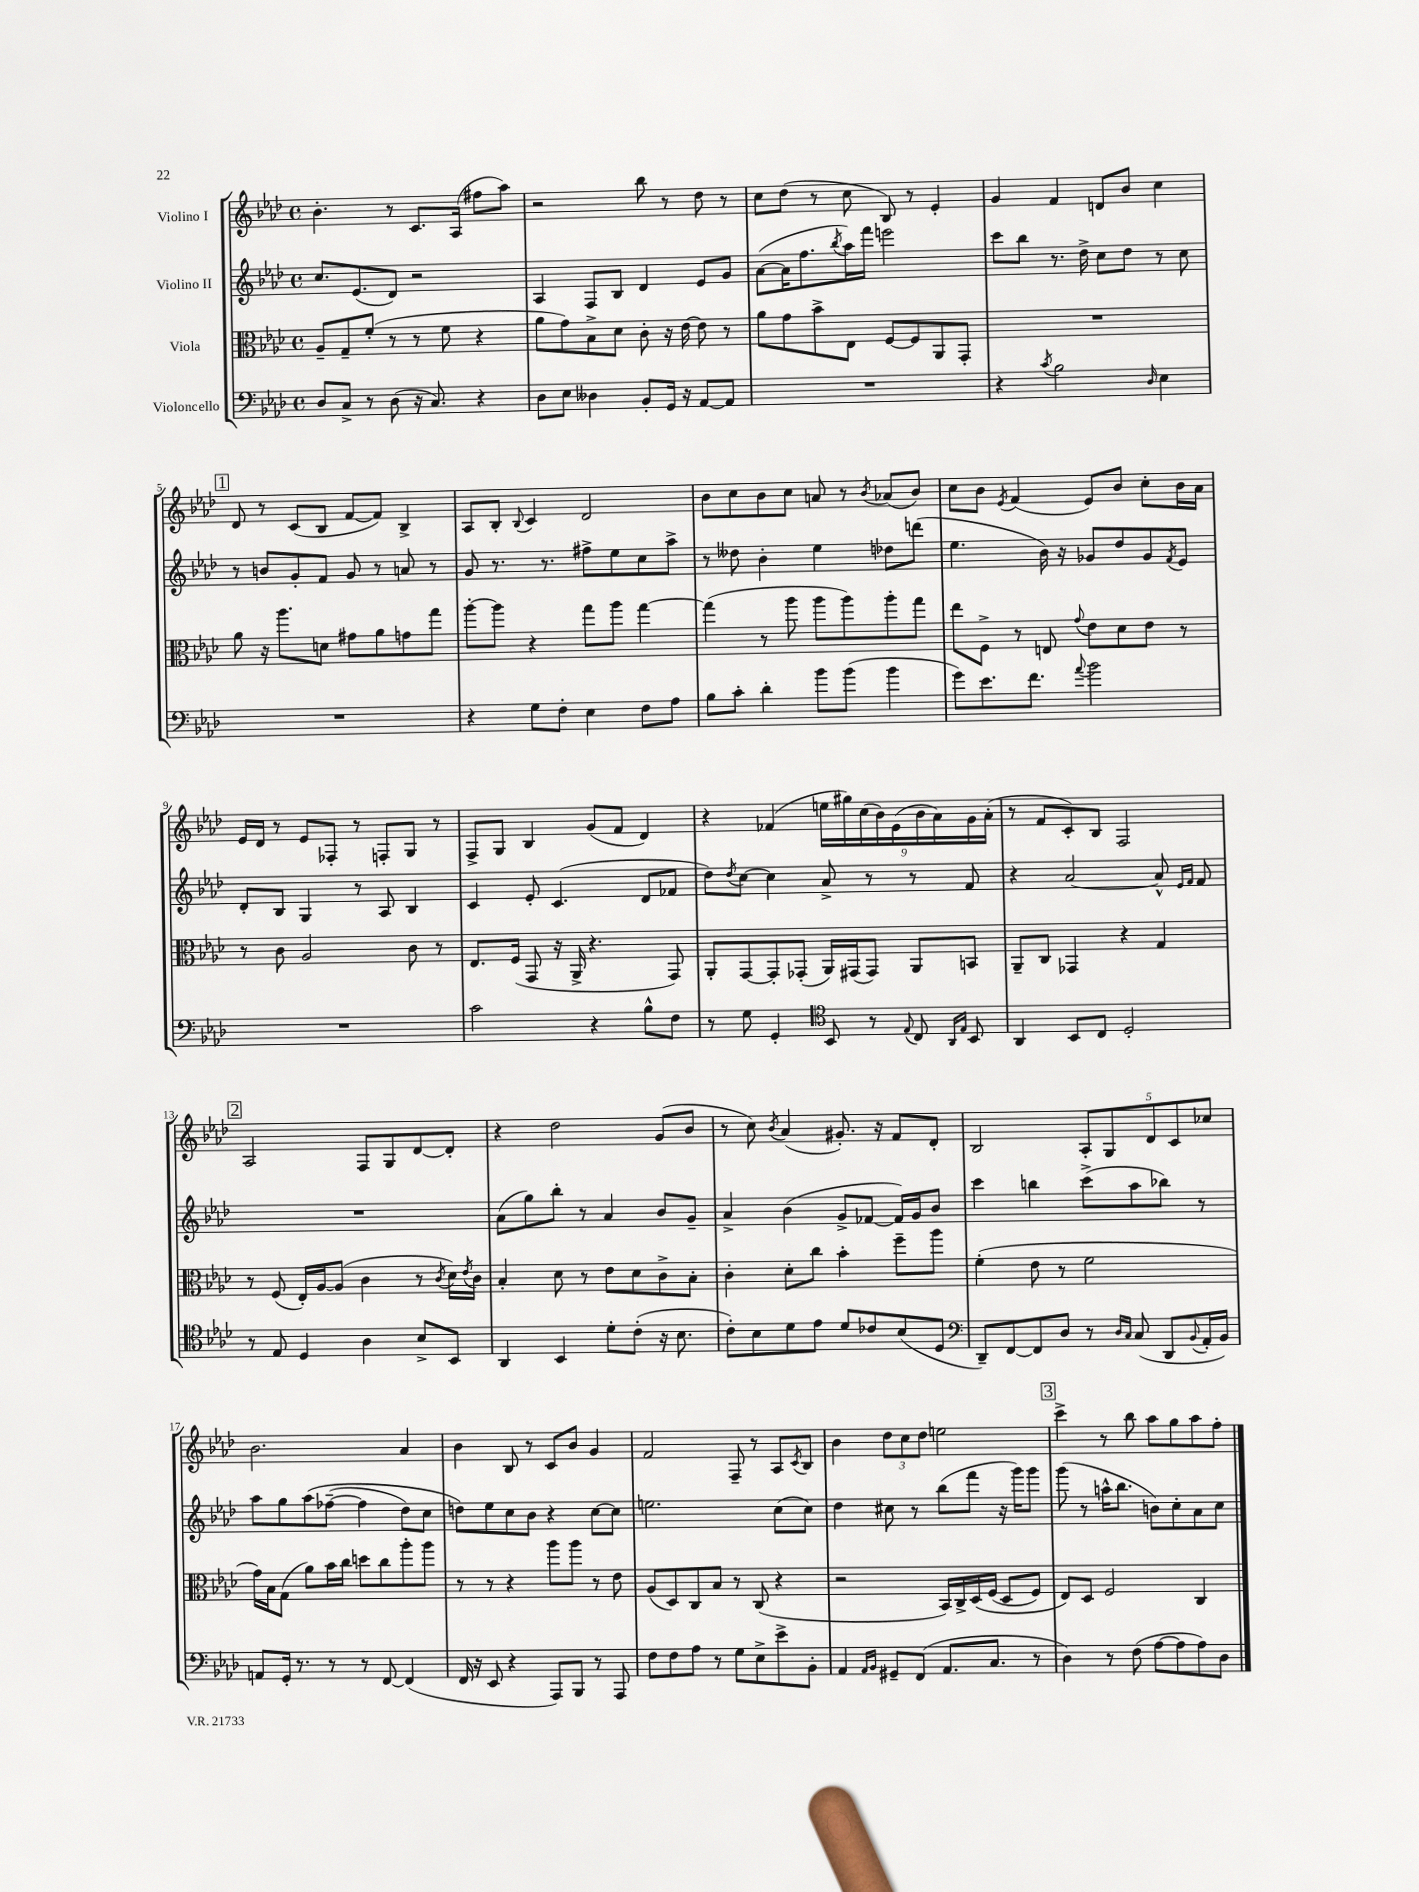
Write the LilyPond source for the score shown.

<<
\new StaffGroup <<
\new Staff = "s0" \with { instrumentName = "Violino I" } {
    \clef treble \key aes \major \defaultTimeSignature \time 4/4
    bes'4.-. r8 c'8. aes16( fis''8 aes''8) |
    r2 bes''8 r8 des''8 r8 |
    c''8 des''8( r8 c''8 bes8) r8 ees'4-. |
    g'4 f'4 d'8 bes'8 c''4 |
    \mark \markup { \box "1" } des'8 r8 c'8( bes8 f'8~ f'8) bes4-> |
    aes8 bes8-. \appoggiatura { bes8 } c'4 des'2 |
    bes'8 c''8 bes'8 c''8 a'8 r8 \acciaccatura { bes'8 } aes'8( bes'8) |
    c''8 bes'8 \acciaccatura { ees'8 } f'4( ees'8) bes'8 c''8-. bes'16 aes'16 |
    ees'16 des'16 r8 ees'8 fes8-. r8 f8-. g8 r8 |
    f8-> g8 bes4 g'8( f'8 des'4) |
    r4 fes'4( \tuplet 9/8 { e''16 gis''16) c''16( bes'16) ees'16( bes'16 aes'16) g'16 aes'16-.( } |
    r8 f'8 c'8-.) bes8 f2 |
    \mark \markup { \box "2" } aes2 f8 g8 des'8~ des'8-. |
    r4 des''2 g'8( bes'8 |
    r8 c''8) \acciaccatura { bes'8 } aes'4( gis'8.-.) r16 f'8 des'8-. |
    bes2 \tuplet 5/4 { aes8-. g8 des'8 c'8 ces''8 } |
    bes'2. aes'4 |
    bes'4 bes8 r8 c'8 bes'8 g'4 |
    f'2 f8-- r8 aes8 \acciaccatura { c'8 } bes8 |
    bes'4 \tuplet 3/2 { des''8 c''8 des''8 } e''2 |
    \mark \markup { \box "3" } c'''4-> r8 bes''8 aes''8 g''8 aes''8 f''8-. \bar "|." |
}
\new Staff = "s1" \with { instrumentName = "Violino II" } {
    \clef treble \key aes \major \defaultTimeSignature \time 4/4
    c''8. ees'8.( des'8) r2 |
    aes4 f8 bes8 des'4 ees'8 g'8 |
    aes'8~( aes'16 f''8. \acciaccatura { bes''8 } aes''16) f'''16 e'''2 |
    c'''8 bes''8 r8. des''16-> c''8 des''8 r8 c''8 |
    \mark \markup { \box "1" } r8 b'8 g'8-. f'8 g'8 r8 a'8 r8 |
    g'8 r8. r8. fis''8-> ees''8 c''8 aes''8-> |
    r8 deses''8 bes'4-. ees''4 des''8 d'''8( |
    ees''4. bes'16) r16 ges'8 des''8 ges'8 \acciaccatura { f'8 } ees'8 |
    des'8-. bes8 g4 r8 aes8 bes4 |
    c'4 ees'8-. c'4.( des'8 fes'8 |
    des''8) \acciaccatura { des''8 } c''8~ c''4 aes'8-> r8 r8 f'8 |
    r4 aes'2~ aes'8-^ \grace { ees'16 f'16 } f'8 |
    \mark \markup { \box "2" } R1 |
    aes'8( g''8) bes''8-. r8 aes'4 bes'8 g'8-- |
    aes'4-> bes'4( g'8-> fes'8~ fes'16) g'16 bes'8 |
    c'''4 b''4 c'''8->( aes''8 bes''8) r8 |
    aes''8 g''8 aes''8\( fes''8~--( fes''4 des''8) c''8 |
    d''8\) ees''8 c''8 bes'8 r4 c''8~ c''8 |
    e''2. c''8( c''8) |
    des''4 cis''8 r8 bes''8( f'''8 r16 g'''16) g'''8 |
    \mark \markup { \box "3" } g'''8( r8 a''16-^ bes''8. b'8) c''8-. aes'8 c''8 \bar "|." |
}
\new Staff = "s2" \with { instrumentName = "Viola" } {
    \clef alto \key aes \major \defaultTimeSignature \time 4/4
    aes8-- g8-- f'8-.( r8 r8 f'8 r4 |
    aes'8 g'8) bes8-> des'8 c'8-. r16 ees'16~ ees'8 r8 |
    aes'8 g'8 bes'8-> ees8 f8~ f8 aes,8 g,8-. |
    R1 |
    \mark \markup { \box "1" } aes'8 r16 aes''8. d'8 gis'8 aes'8 g'8 g''8 |
    aes''8~-. aes''8 r4 g''8 aes''8 g''4~ |
    g''4( r8 aes''8 aes''8 aes''8) aes''8-. g''8 |
    ees''8 f8-> r8 e8 \appoggiatura { g'8 } ees'8 des'8 ees'8 r8 |
    r8 c'8 aes2 c'8 r8 |
    ees8. f16( g,8 r16 aes,16-> r4. g,8) |
    aes,8-. g,8~ g,8-. ges,8-.( aes,16) gis,16( gis,8) aes,8 b,8 |
    aes,8-- c8 ges,4 r4 g4 |
    \mark \markup { \box "2" } r8 f8( ees16-.) aes16~ aes8( c'4 r8 \acciaccatura { c'8 } des'16) \acciaccatura { ees'8 } c'16 |
    bes4-. des'8 r8 ees'8 des'8 c'8-> bes8-. |
    c'4-. des'8-. c''8 bes'4-. f''8-- aes''8 |
    f'4-.( ees'8 r8 f'2 |
    g'16) bes16 g8( aes'8) bes'16 c''16 d''8 c''8 aes''8-. aes''8 |
    r8 r8 r4 aes''8 aes''8 r8 ees'8 |
    aes8( des8) c8 bes8 r8 c8( r4 |
    r2 bes,16) c16-> des16\( f16( des8 f8) |
    \mark \markup { \box "3" } ees8\) des8 f2 c4 \bar "|." |
}
\new Staff = "s3" \with { instrumentName = "Violoncello" } {
    \clef bass \key aes \major \defaultTimeSignature \time 4/4
    des8 c8-> r8 des8( r16 c8.) r4 |
    des8 ees8 deses4 bes,8-. g,16 r16 aes,8~ aes,8 |
    R1 |
    r4 \acciaccatura { c'8 } bes2 \grace { des16 } ees4 |
    \mark \markup { \box "1" } R1 |
    r4 g8 f8-. ees4 f8 aes8 |
    bes8 c'8-. des'4-. bes'8 bes'8( bes'4 |
    g'8) ees'8. f'8. \appoggiatura { aes'8 } bes'2 |
    R1 |
    c'2 r4 bes8-^ f8 |
    r8 g8 g,4-. \clef tenor bes,8 r8 \appoggiatura { ees8 } c8 \grace { aes,16 ees16 } bes,8 |
    aes,4 bes,8 c8 des2-. |
    \mark \markup { \box "2" } r8 ees8 des4 aes4 bes8-> bes,8 |
    aes,4 bes,4 des'8-. c'8-.( r16 bes8. |
    c'8-.) bes8 des'8 ees'8 des'8 ces'8 bes8( des8 |
    \clef bass des,8--) f,8~ f,8 des8 r8 \grace { des16 c16 } c8( des,8 \appoggiatura { bes,8 } aes,16-. bes,16) |
    a,8 g,16-. r8. r8 r8 f,8~ f,4( |
    f,16 r16 ees,8 r4 aes,,8) bes,,8 r8 aes,,8 |
    f8 f8 aes8 r8 g8 ees8-> ees'8-> bes,8-. |
    aes,4 \grace { aes,16 bes,16 } gis,8-- f,8( aes,8. c8. r8 |
    \mark \markup { \box "3" } des4) r8 f8( aes8~ aes8 aes8) des8 \bar "|." |
}
>>
>>
